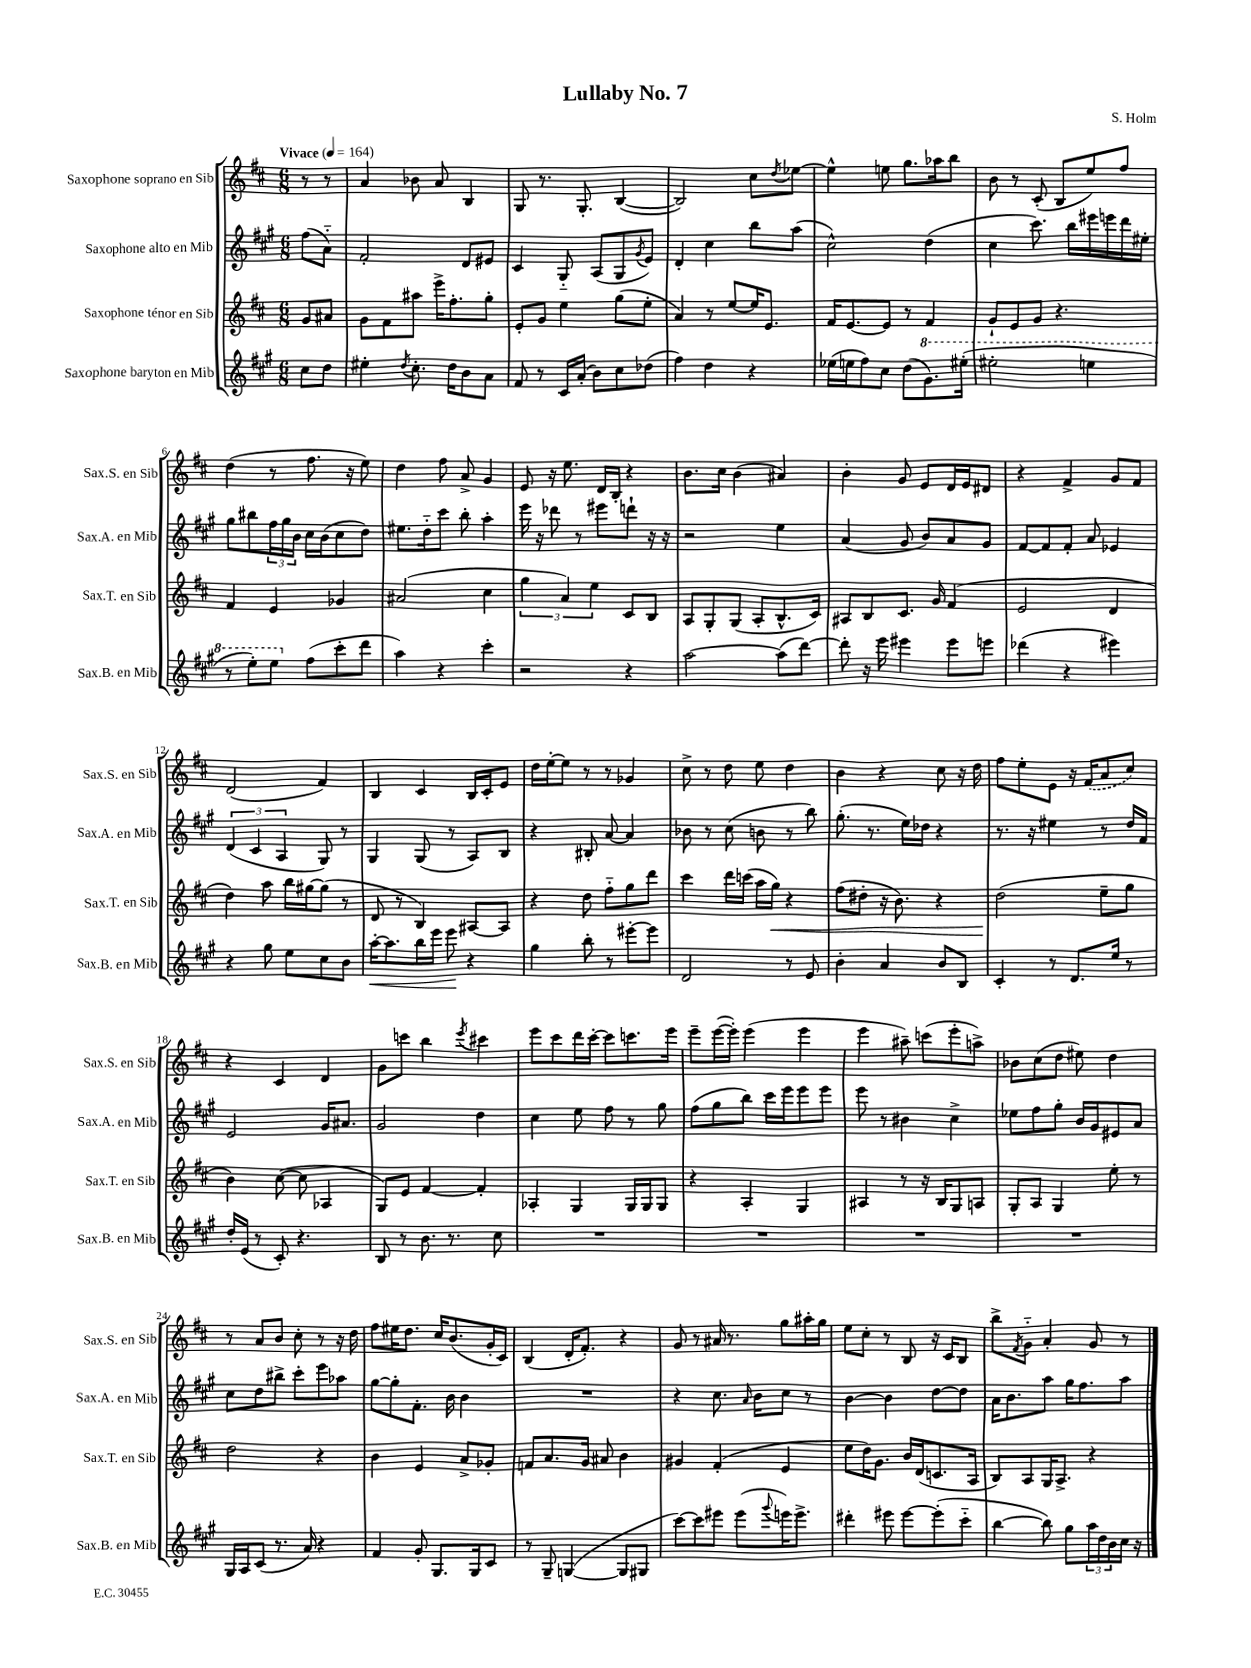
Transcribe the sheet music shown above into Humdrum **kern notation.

**kern	**kern	**kern	**kern
*staff4	*staff3	*staff2	*staff1
*clefG2	*clefG2	*clefG2	*clefG2
*k[f#c#g#]	*k[f#c#]	*k[f#c#g#]	*k[f#c#]
*M6/8	*M6/8	*M6/8	*M6/8
*MM164	*MM164	*MM164	*MM164
8cc#\L	8g/L	(8ff#\L	8r
8dd\J	8a#/J	8a'~\J)	8r
=	=	=	=
4ee#'\	8g\L	2f#'/	4a/
.	8f#\	.	.
8qdd/	.	.	.
8.cc#'\	8aa#\J	.	8b-\
.	16eee^\LK	.	8a/
16dd\LK	8.ff#'\	.	.
8b\	.	8d/L	4B/
8a\J	8gg'\J	8e#/J	.
=	=	=	=
8f#/	8e'/L	4c#/	8G/
8r	8g/J	.	8.r
16c#/LL	4ee\	8G#'~/	.
(16a'/JJ	.	.	8.G'/
8b\L)	.	(8A/L	.
8cc#\	(8gg\L	8G#/	([4B/
.	.	8qg#/	.
(8dd-\J	8ee'\J	8e/J)	.
=	=	=	=
4ff#\)	4a/)	4d'/	2B/])
4dd\	8r	4cc#\	.
.	[8ee/L	.	.
4r	16ee/]K	8bb\L	8cc#\L
.	8.e/J	.	.
.	.	.	8qdd/
.	.	(8aa\J	[8ee-\J
=	=	=	=
(16ee-\LL	16f#/LK	2cc#^^\)	4ee-^^\]
16ee\J	[8.e/	.	.
8ff#\)	.	.	.
8cc#\J	8e/]J	.	8ee\
(8dd\L	8r	.	8.gg\L
8.gg#\)	4f#/	(4dd\	.
.	.	.	16aa-\k
.	.	.	8bb\J
(16eee#'\Jk	.	.	.
=	=	=	=
2eee#'\	8g`/L	4cc#\	8b\
.	8e/	.	8r
.	8g/J	8.ccc#\)	(8c#'/
.	4.r	.	8B/L
.	.	16bb\LL	.
4eee\	.	16eee#\	8ee/)
.	.	16eee\	.
.	.	16ddd\	8ff#/J
.	.	16ee#'\JJ	.
=	=	=	=
8r	4f#/	8gg#\L	(4dd\
8eee'\L)	.	8bb#\	.
8eee\J	4e/	24ff#\L	8r
.	.	24gg#\	.
.	.	24b\JJ	.
(8ff#\L	.	16cc#\LL	8.ff#\
.	.	(16b\J	.
8ccc#'\	4g-/	8cc#\	.
.	.	.	16r
8ddd\J	.	8dd\J)	8ee\)
=	=	=	=
4aa\)	(2a#/	8.ee#\L	4dd\
.	.	16dd'~\k	.
4r	.	8ccc#\J	8ff#\
.	.	8bb'\	8a^/
4ccc#'\	4cc#\	4aa'\	4g/
=	=	=	=
2r	6gg\	16eee\	8e/
.	.	16r	.
.	.	8ddd-\	16r
.	6a/)	.	.
.	.	.	8.ee\
.	.	8r	.
.	6ee\	.	.
.	.	8eee#\L	16d/LL
.	.	.	16B'/JJ
4r	8c#/L	8ddd`\J	4r
.	8B/J	16r	.
.	.	16r	.
=	=	=	=
[2aa\	8A/L	2r	8.b\L
.	8G'/	.	.
.	.	.	16cc#\Jk
.	(8G/J	.	(4b\
.	8A'/L	.	.
(8aa\]L	8.B^^/	4ee\	4a#/)
[8ddd\J)	.	.	.
.	16c#/Jk)	.	.
=	=	=	=
8ddd'\]	8A#/L	(4a/	4b'\
16r	8B/	.	.
16eee\	.	.	.
4eee#\	8.c#/J	8g#/	8g/
.	.	8b/L)	8e/L
.	16g/	.	.
8eee#\L	(4f#/	8a/	16d/L
.	.	.	16e/J
8eee\J	.	8g#/J	8d#/J
=	=	=	=
(4ddd-\	2e/	[8f#/L	4r
.	.	8f#/]	.
4r	.	8f#'/J	4f#^/
.	.	8a/	.
4eee#\)	4d/	4e-/	8g/L
.	.	.	8f#/J
=	=	=	=
4r	4dd\)	(6d/	(2d/
.	.	6c#/	.
8gg#\	8aa\	.	.
.	.	6A/	.
8ee\L	16bb\LL	.	.
.	[16gg#\J	.	.
8cc#\	(8gg#\]J	8G#/)	4f#/)
8b\J	8r	8r	.
=	=	=	=
[16aa'\LK	8d/	4G#/	4B/
8.aa\]	.	.	.
.	8r	.	.
16bb\L	4B/)	(8G#/	4c#/
16eee\JJ	.	.	.
8eee\	.	8r	.
4r	[8A#/L	8A/L)	16B/LL
.	.	.	16c#'/J
.	8A#/]J	8B/J	8e/J
=	=	=	=
4gg#\	4r	4r	16dd\LL
.	.	.	[16ee'\J
.	.	.	8ee\]J
8bb'\	8dd\	8B#'/	8r
8r	8ff#'~\L	[8a/	8r
[8eee#'\L	8gg\	4a/]	4g-/
8eee#\]J	8ddd\J	.	.
=	=	=	=
2d/	4ccc#\	8b-\	8cc#^\
.	.	8r	8r
.	16ddd\LL	(8cc#\	8dd\
.	(16ccc\JJ	.	.
.	16aa\LL	8b\	8ee\
.	16gg\JJ)	.	.
8r	4r	8r	4dd\
8e/	.	8bb\)	.
=	=	=	=
4b'\	(8ff#\L	(8.gg#'\	4b\
.	8dd#'\J	.	.
.	.	8.r	.
4a/	16r	.	4r
.	8.b\)	.	.
.	.	16ee\LL)	.
.	.	16dd-\JJ	.
8b/L	4r	4r	8cc#\
8B/J	.	.	16r
.	.	.	16dd\
=	=	=	=
4c#'/	(2dd\	8.r	8ff#\L
.	.	.	8ee'\
.	.	16r	.
8r	.	4ee#\	8e\J
8.d/L	.	.	16r
.	.	.	(16f#/LK
.	8ee~\L	8r	8a/
16ee/Jk	.	.	.
8r	8gg\J	16dd/LL	8cc#/J)
.	.	16f#/JJ	.
=	=	=	=
16dd'/LL	4b\)	2e/	4r
(16e/JJ	.	.	.
8r	.	.	.
8c#'/)	([8cc#\	.	4c#/
4.r	8cc#\]	.	.
.	4A-/	16g#/LK	4d/
.	.	8.a#/J	.
=	=	=	=
8B/	8G/L)	2g#/	8g\L
8r	8e/J	.	8ccc\J
8.b\	[4f#/	.	4bb\
8.r	.	.	.
.	.	.	8qeee/
.	4f#'/]	4dd\	4ccc#\
8cc#\	.	.	.
=	=	=	=
2.r	4A-'/	4cc#\	8eee\L
.	.	.	8ccc#\
.	4G/	8ee\	16ddd\L
.	.	.	[16ccc#'\JJ
.	.	8ff#\	8ccc#\]L
.	16G/LL	8r	8.ccc\
.	16G/J	.	.
.	8G/J	8gg#\	.
.	.	.	16eee\Jk
=	=	=	=
2.r	4r	(8ff#\L	8eee~\L
.	.	8gg#\	([16eee\L
.	.	.	16eee'\]JJ)
.	4A'/	8bb\J)	(4eee\
.	.	16ccc#\LL	.
.	.	16eee\J	.
.	4G/	8eee\	4eee\
.	.	8eee\J	.
=	=	=	=
2.r	4A#/	8eee\	4eee\
.	.	8r	.
.	8r	4b#\	8aa#~\)
.	16r	.	(8ccc\L
.	16B/LK	.	.
.	8G/	4cc#^\	8eee'\
.	8A/J	.	8aa^\J)
=	=	=	=
2.r	8G'/L	8ee-\L	8b-\L
.	8A/J	8ff#\	(8cc#\
.	4G/	8gg#'\J	8dd\J
.	.	16b/LL	8ee#\)
.	.	16g#/J	.
.	8ee'\	8e#/	4dd\
.	8r	8a/J	.
=	=	=	=
16G#/LL	2dd\	8cc#\L	8r
16A/J	.	.	.
(8c#/J	.	8dd\	8a/L
8.r	.	8bb#^\J	8b/J
.	.	8ccc#'\L	8cc#'\
16a/)	.	.	.
4r	4r	8eee\	8r
.	.	8aa-\J	16r
.	.	.	16dd\
=	=	=	=
4f#/	4b\	[8gg#\L	8ff#\L
.	.	8gg#'\]	16ee#\K
.	.	.	8.dd\J
8g#'/	4e/	8.f#'\J	.
8.G#/L	.	.	16cc#/LK
.	.	16b\	(8.b/
.	8a^/L	4b\	.
16G#/k	.	.	.
8c#/J	8g-'/J	.	16g'/L
.	.	.	16c#/JJ)
=	=	=	=
8r	8f/L	2.r	(4B/
8G#~/	8.a/	.	.
([4G/	.	.	16d'/LK
.	16g/Jk	.	8.f#'/J)
.	8a#/	.	.
8G/]L	4b\	.	4r
8G#/J	.	.	.
=	=	=	=
[8ccc#\L)	4g#/	4r	8g/
8ccc#\]	.	.	8r
8eee#\J	(4f#'/	8.cc#\	16a#/
.	.	.	8.r
(8eee#\L	.	.	.
.	.	16qqa/	.
.	.	16b\LK	.
8qqggg#/	.	.	.
16eee\K)	4e/	8cc#\J	8gg\L
8.eee^\J	.	.	.
.	.	8r	16aa#'\L
.	.	.	16gg\JJ
=	=	=	=
4ddd#'\	8ee\L	[4b\	8ee\L
.	16dd\K)	.	8cc#'\J
.	8.g\J	.	.
8eee#\	.	4b\]	8r
[8eee#\L	16b/LL	.	8B/
.	(16d/J	.	.
(8eee#'\]	8.c/	[8dd\L	16r
.	.	.	16c#/LK
8ccc#'~\J	.	8dd\]J	8B/J
.	16A/Jk	.	.
=	=	=	=
[4bb\	8B/L)	16a\LK	8bb^\L
.	.	8.b\	.
.	.	.	8qf#/
.	8A/	.	8g'~\J
8bb\])	16G/K	8aa\J	4a'/
.	8.A^/J	.	.
8gg#\L	.	16gg#\LK	.
.	.	8.ff#\	.
24aa\L	4r	.	8g/
24dd\	.	.	.
24b\	.	.	.
16cc#\JJ	.	8aa\J	8r
16r	.	.	.
==	==	==	==
*-	*-	*-	*-
